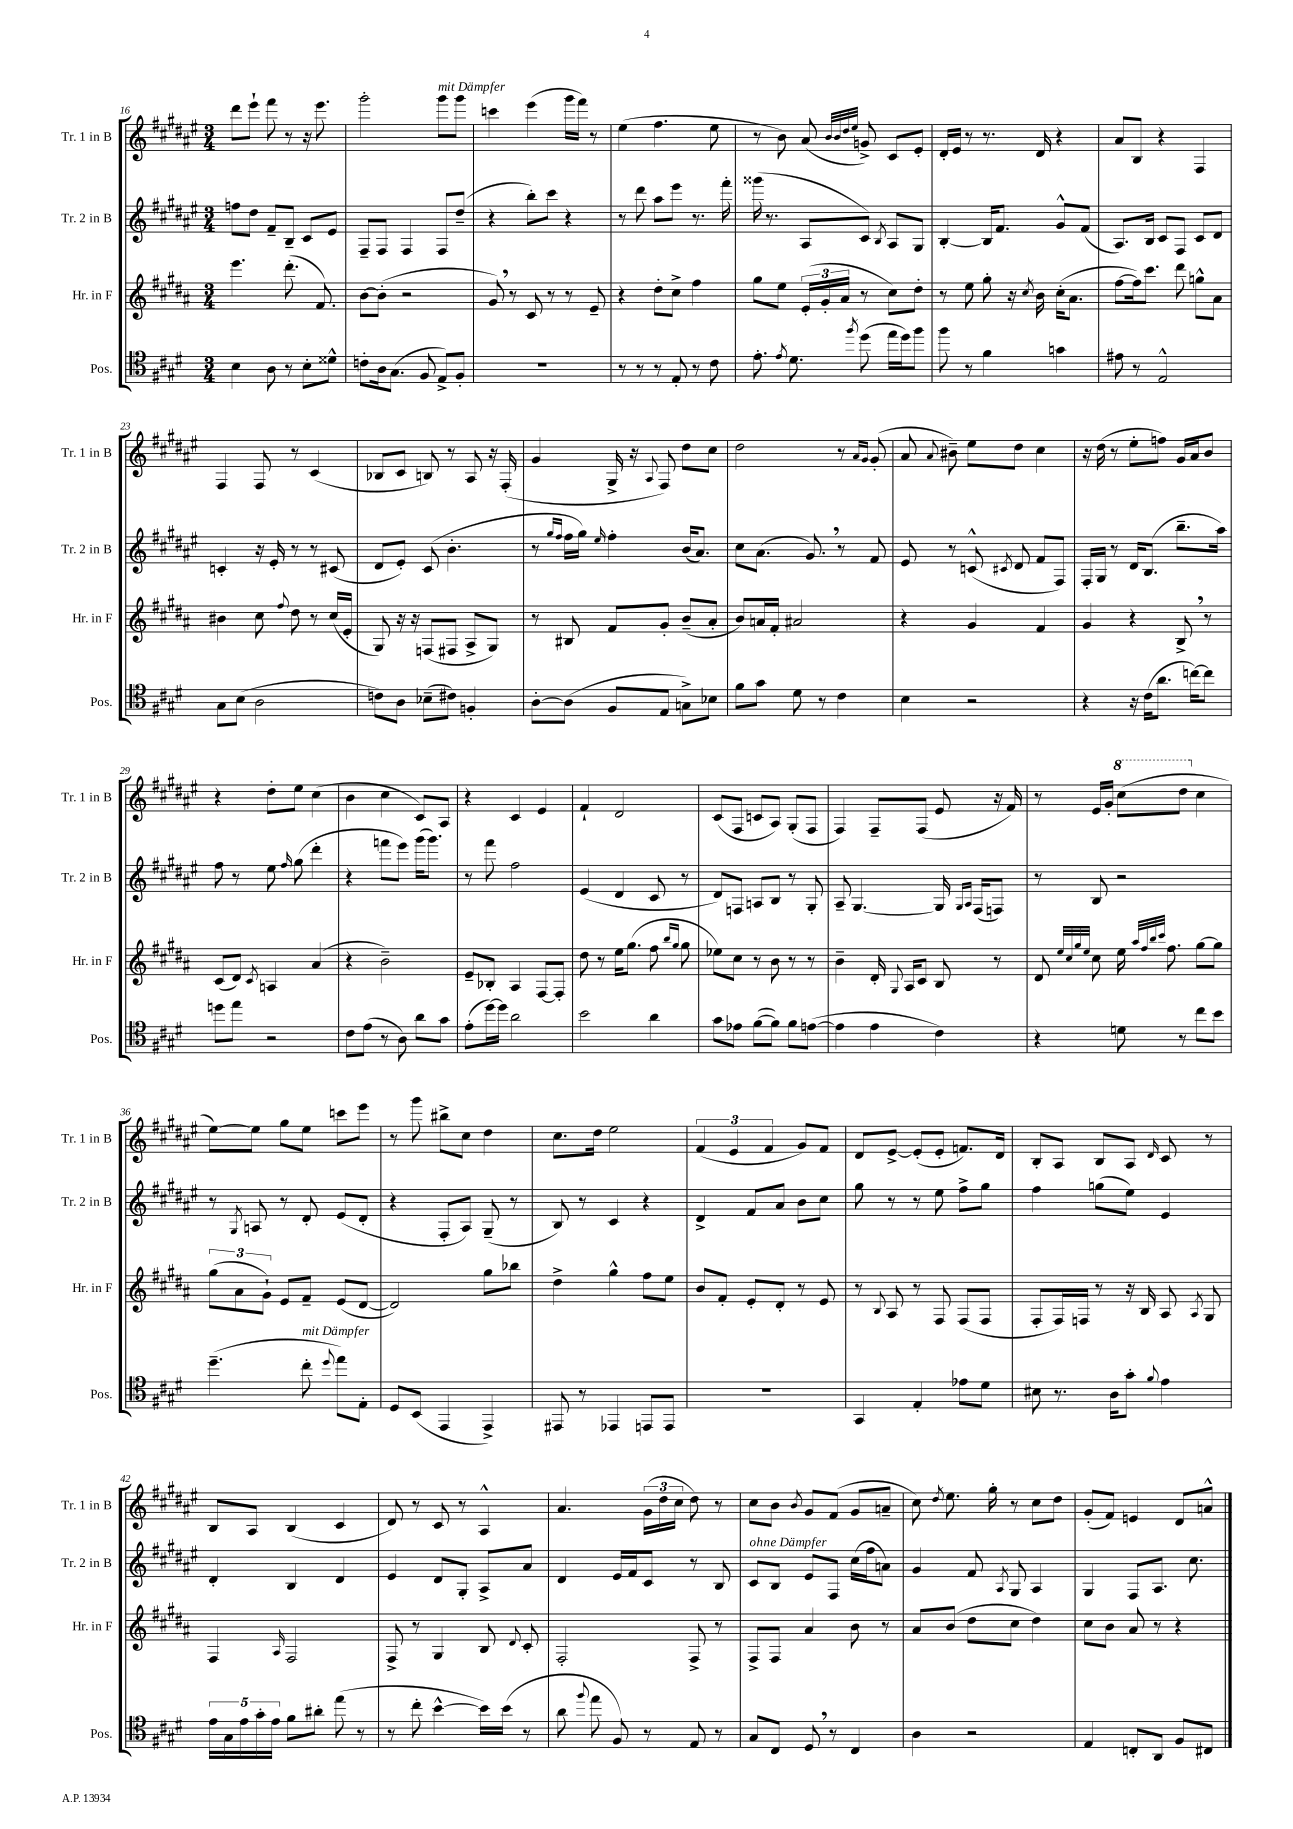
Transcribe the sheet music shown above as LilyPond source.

<<
\new StaffGroup <<
\new Staff = "s0" \with { instrumentName = "Tr. 1 in B" shortInstrumentName = "Tr. 1 in B" } {
    \clef treble \key fis \major \numericTimeSignature \time 3/4
    \autoBeamOff dis'''8[ eis'''8]-! fis'''8 r8 r16 eis'''8. |
    gis'''2-. gis'''8[^\markup { \italic "mit Dämpfer" } gis'''8] |
    c'''4 eis'''4( gis'''16[ fis'''16]) r8 |
    eis''4( fis''4. eis''8 |
    r8 b'8) ais'8( \grace { b'32[ b'32 dis''32 eis''32] } g'8->) cis'8[ eis'8]-. |
    dis'16[-. eis'16] r8 r8. dis'16 r4 |
    ais'8[ b8] r4 fis4 |
    fis4 fis8 r8 cis'4( |
    bes8[ cis'8] b8) r8 ais8 r16 fis16-.( |
    gis'4 gis16-> r16 \appoggiatura { ais8 } fis8) dis''8[ cis''8] |
    dis''2 r8 \grace { ais'16[ gis'16] } gis'8-.( |
    ais'8 \appoggiatura { ais'8 } bis'8--) eis''8[ dis''8] cis''4 |
    r16 dis''16( r8 eis''8[-. f''8]) gis'16[ ais'16 b'8] |
    r4 dis''8[-. eis''8] cis''4( |
    b'4 cis''4 cis'8[) ais8] |
    r4 cis'4 eis'4 |
    fis'4-! dis'2 |
    cis'8[( fis8] c'8[ ais8]) gis8[-.( fis8] |
    fis4) fis8[-- fis8]( eis'8 r16 fis'16) |
    r8 eis'16[ gis'16]-. \ottava #1 cis'''8[( dis'''8] \ottava #0 cis''4 |
    eis''8[~) eis''8] gis''8[ eis''8] c'''8[ eis'''8] |
    r8 gis'''8 bis''8[-> cis''8] dis''4 |
    cis''8.[ dis''16] eis''2 |
    \tuplet 3/2 { fis'4( eis'4 fis'4 } gis'8[) fis'8] |
    dis'8[ eis'8]~-> eis'8[-.( eis'8]-. f'8.[) dis'16] |
    b8[-. ais8] b8[ ais8] \grace { dis'16 } cis'8 r8 |
    b8[ ais8] b4( cis'4 |
    dis'8) r8 cis'8 r8 ais4-^ |
    ais'4. \tuplet 3/2 { gis'16[( dis''16 cis''16] } dis''8) r8 |
    cis''8[ b'8] \acciaccatura { b'8 } gis'8[ fis'8]( gis'8[ a'8]-- |
    cis''8) \acciaccatura { dis''8 } eis''8. gis''16-. r8 cis''8[ dis''8] |
    gis'8[-.( fis'8]) e'4 dis'8[ a'8]-^ \bar "|." |
}
\new Staff = "s1" \with { instrumentName = "Tr. 2 in B" shortInstrumentName = "Tr. 2 in B" } {
    \clef treble \key fis \major \numericTimeSignature \time 3/4
    \autoBeamOff f''8[ dis''8] fis'8[-- b8]-- cis'8[ eis'8] |
    fis8[-- fis8] fis4 fis8[ dis''8]--( |
    r4 b''8[-.) cis'''8] r4 |
    r8 dis'''8 ais''8[ eis'''8] r8. fis'''16-. |
    gisis'''16( r8. ais8[ cis'8]) \acciaccatura { b8 } ais8[ gis8] |
    b4~-. b16[ fis'8.] gis'8[-^ fis'8]( |
    ais8.[) b16] cis'8[ fis8] cis'8[ dis'8] |
    c'4-. r16 eis'16-. r8 r8 cis'8( |
    dis'8[ eis'8]-.) cis'8( b'4.-. |
    r8 \grace { gis''16[ fis''16] } fis''16[ gis''16]) \grace { eis''16 } fis''4-. b'16[( ais'8.]) |
    cis''8[ ais'8.]( gis'8.) \breathe r8 fis'8 |
    eis'8 r8 c'8-^( \acciaccatura { cis'8 } dis'8 fis'8[ fis8]) |
    fis16[-. gis16] r8 dis'16[ b8.]( b''8.[-- ais''16]) |
    fis''8 r8 eis''8 \grace { fis''16 } gis''8( dis'''4-. |
    r4 f'''8[ eis'''8]) gis'''16[( gis'''8.]) |
    r8 fis'''8 fis''2 |
    eis'4( dis'4 cis'8 r8 |
    dis'8[) f8] a8[ b8] r8 gis8-. |
    ais8-- gis4.~ gis16 \grace { gis16[ ais16] } fis16[( f8]) |
    r8 b8 r2 |
    r8 \acciaccatura { gis8 } a8 r8 dis'8-. eis'8[( dis'8]-. |
    r4 fis8[-. ais8]) gis8--( r8 |
    b8) r8 cis'4 r4 |
    dis'4-> fis'8[ ais'8] b'8[ cis''8] |
    gis''8 r8 r8 eis''8 fis''8[-> gis''8] |
    fis''4 g''8[( eis''8]) eis'4 |
    dis'4-. b4 dis'4 |
    eis'4 dis'8[ gis8]-. ais8[-> ais'8] |
    dis'4 eis'16[ fis'16 cis'8] r8 b8 |
    cis'8[^\markup { \italic "ohne Dämpfer" } b8] eis'8[ fis8] cis''16[( fis''16 a'8]) |
    gis'4 fis'8 \acciaccatura { ais8 } gis8 ais4 |
    gis4 fis8[ ais8.] cis''8. \bar "|." |
}
\new Staff = "s2" \with { instrumentName = "Hr. in F" shortInstrumentName = "Hr. in F" } {
    \clef treble \key b \major \numericTimeSignature \time 3/4
    \autoBeamOff e'''4. dis'''8.-.( fis'8.) |
    b'8[~ b'8]-.( r2 |
    gis'8) \breathe r8 cis'8 r8 r8 e'8-- |
    r4 dis''8[-. cis''8]-> fis''4 |
    gis''8[ e''8] \tuplet 3/2 { e'16[-.( gis'16-. ais'16] } r8 cis''8[) dis''8]-. |
    r8 e''8 gis''8-. r16 \acciaccatura { cis''8 } b'16 cis''16[-.( ais'8.] |
    fis''8[~ fis''16) cis'''8.] dis'''8 g''8[-^ ais'8] |
    bis'4 cis''8 \appoggiatura { fis''8 } dis''8 r8 cis''16[( e'16]-. |
    gis8) r16 r16 f8[( fis8] ais8[-> gis8]) |
    r8 bis8 fis'8[ gis'8]-. b'8[--( ais'8]-. |
    b'8[) a'16 fis'16]-. ais'2 |
    r4 gis'4 fis'4 |
    gis'4 r4 b8-> \breathe r8 |
    cis'8[( dis'8]) \acciaccatura { cis'8 } a4 ais'4( |
    r4 b'2--) |
    e'8[-- bes8]-. ais4 fis8[~ fis8]-. |
    dis''8 r8 e''16[ gis''8.]( fis''8 \grace { b''16[ gis''16] } gis''8 |
    ees''8[) cis''8] r8 b'8 r8 r8 |
    b'4-- dis'16-. \appoggiatura { gis8 } ais16[ cis'8] b8 r8 |
    dis'8 \grace { e''32[ cis''32 gis''32 e''32] } cis''8 e''16 \grace { ais''32[ fis''32 b''32 cis'''32] } fis''8. gis''8[~ gis''8] |
    \tuplet 3/2 { gis''8[( ais'8 gis'8]-!) } e'8[ fis'8]-- e'8[( dis'8]~ |
    dis'2) gis''8[ bes''8] |
    dis''4-> gis''4-^ fis''8[ e''8] |
    b'8[ fis'8]-. e'8[-. dis'8]-. r8 e'8 |
    r8 \appoggiatura { b8 } ais8 r8 fis8 fis8[( fis8] |
    fis8[-. fis16) f16] r8 r16 b16 ais8 \acciaccatura { ais8 } gis8 |
    fis4 \grace { ais16 } fis2 |
    fis8-> r8 gis4 b8 \appoggiatura { dis'8 } cis'8-. |
    fis2-. fis8-> r8 |
    fis8[-> fis8] ais'4 b'8 r8 |
    ais'8[ b'8]( dis''8[ cis''8] dis''4) |
    cis''8[ b'8] ais'8 r8 r4 \bar "|." |
}
\new Staff = "s3" \with { instrumentName = "Pos." shortInstrumentName = "Pos." } {
    \clef tenor \key e \major \numericTimeSignature \time 3/4
    \autoBeamOff b4 a8 r8 b8[-. disis'8]-^ |
    c'8[-. a16 gis8.]( fis8 e8[->) fis8]-. |
    R2. |
    r8 r8 r8 e8-. r8 cis'8 |
    e'8.-. \acciaccatura { e'8 } dis'8. \acciaccatura { fis''8 } dis''8( e''16[ dis''16) fis''8] |
    fis''8 r8 fis'4 g'4 |
    eis'8 r8 e2-^ |
    gis8[ b8]( a2 |
    c'8[) a8] bes8[--( cis'8]) f4-. |
    a8[~-. a8]( fis8[ e8] g8[->) bes8] |
    fis'8[ gis'8] dis'8 r8 cis'4 |
    b4 r2 |
    r4 r16 cis'16[( a'8.] c''16[~) c''8] |
    d''8[ e''8] r2 |
    cis'8[ e'8]( r8 a8) a'8[ gis'8] |
    e'8[-.( dis''16~) dis''16] a'2 |
    b'2 a'4 |
    gis'8[ ees'8] fis'8[~( fis'8]) fis'8[ e'8]~( |
    e'4 e'4 cis'4) |
    r4 d'8 r8 cis''8[ b'8] |
    dis''4.--( cis''8-.^\markup { \italic "mit Dämpfer" } \appoggiatura { dis''8 } e''8[) e8]-. |
    dis8[ b,8]( e,4 e,4->) |
    eis,8 r8 ees,4 e,8[ e,8] |
    R2. |
    gis,4 e4-. ees'8[ dis'8] |
    bis8 r8. a16[ gis'8]-. \appoggiatura { fis'8 } e'4 |
    \tuplet 5/4 { e'16[ gis16 e'16 gis'16-. e'16] } fis'8[ ais'8]-. e''8( r8 |
    r8 cis''8-. b'4~-^ b'16[) b'16]( r8 |
    a'8 \appoggiatura { fis''8 } e''8 fis8) r8 e8 r8 |
    gis8[ cis8] dis8 \breathe r8 cis4 |
    a4 r2 |
    e4 c8[-. a,8] fis8[ cis8] \bar "|." |
}
>>
>>
\layout { \context { \Score currentBarNumber = #16 } }
